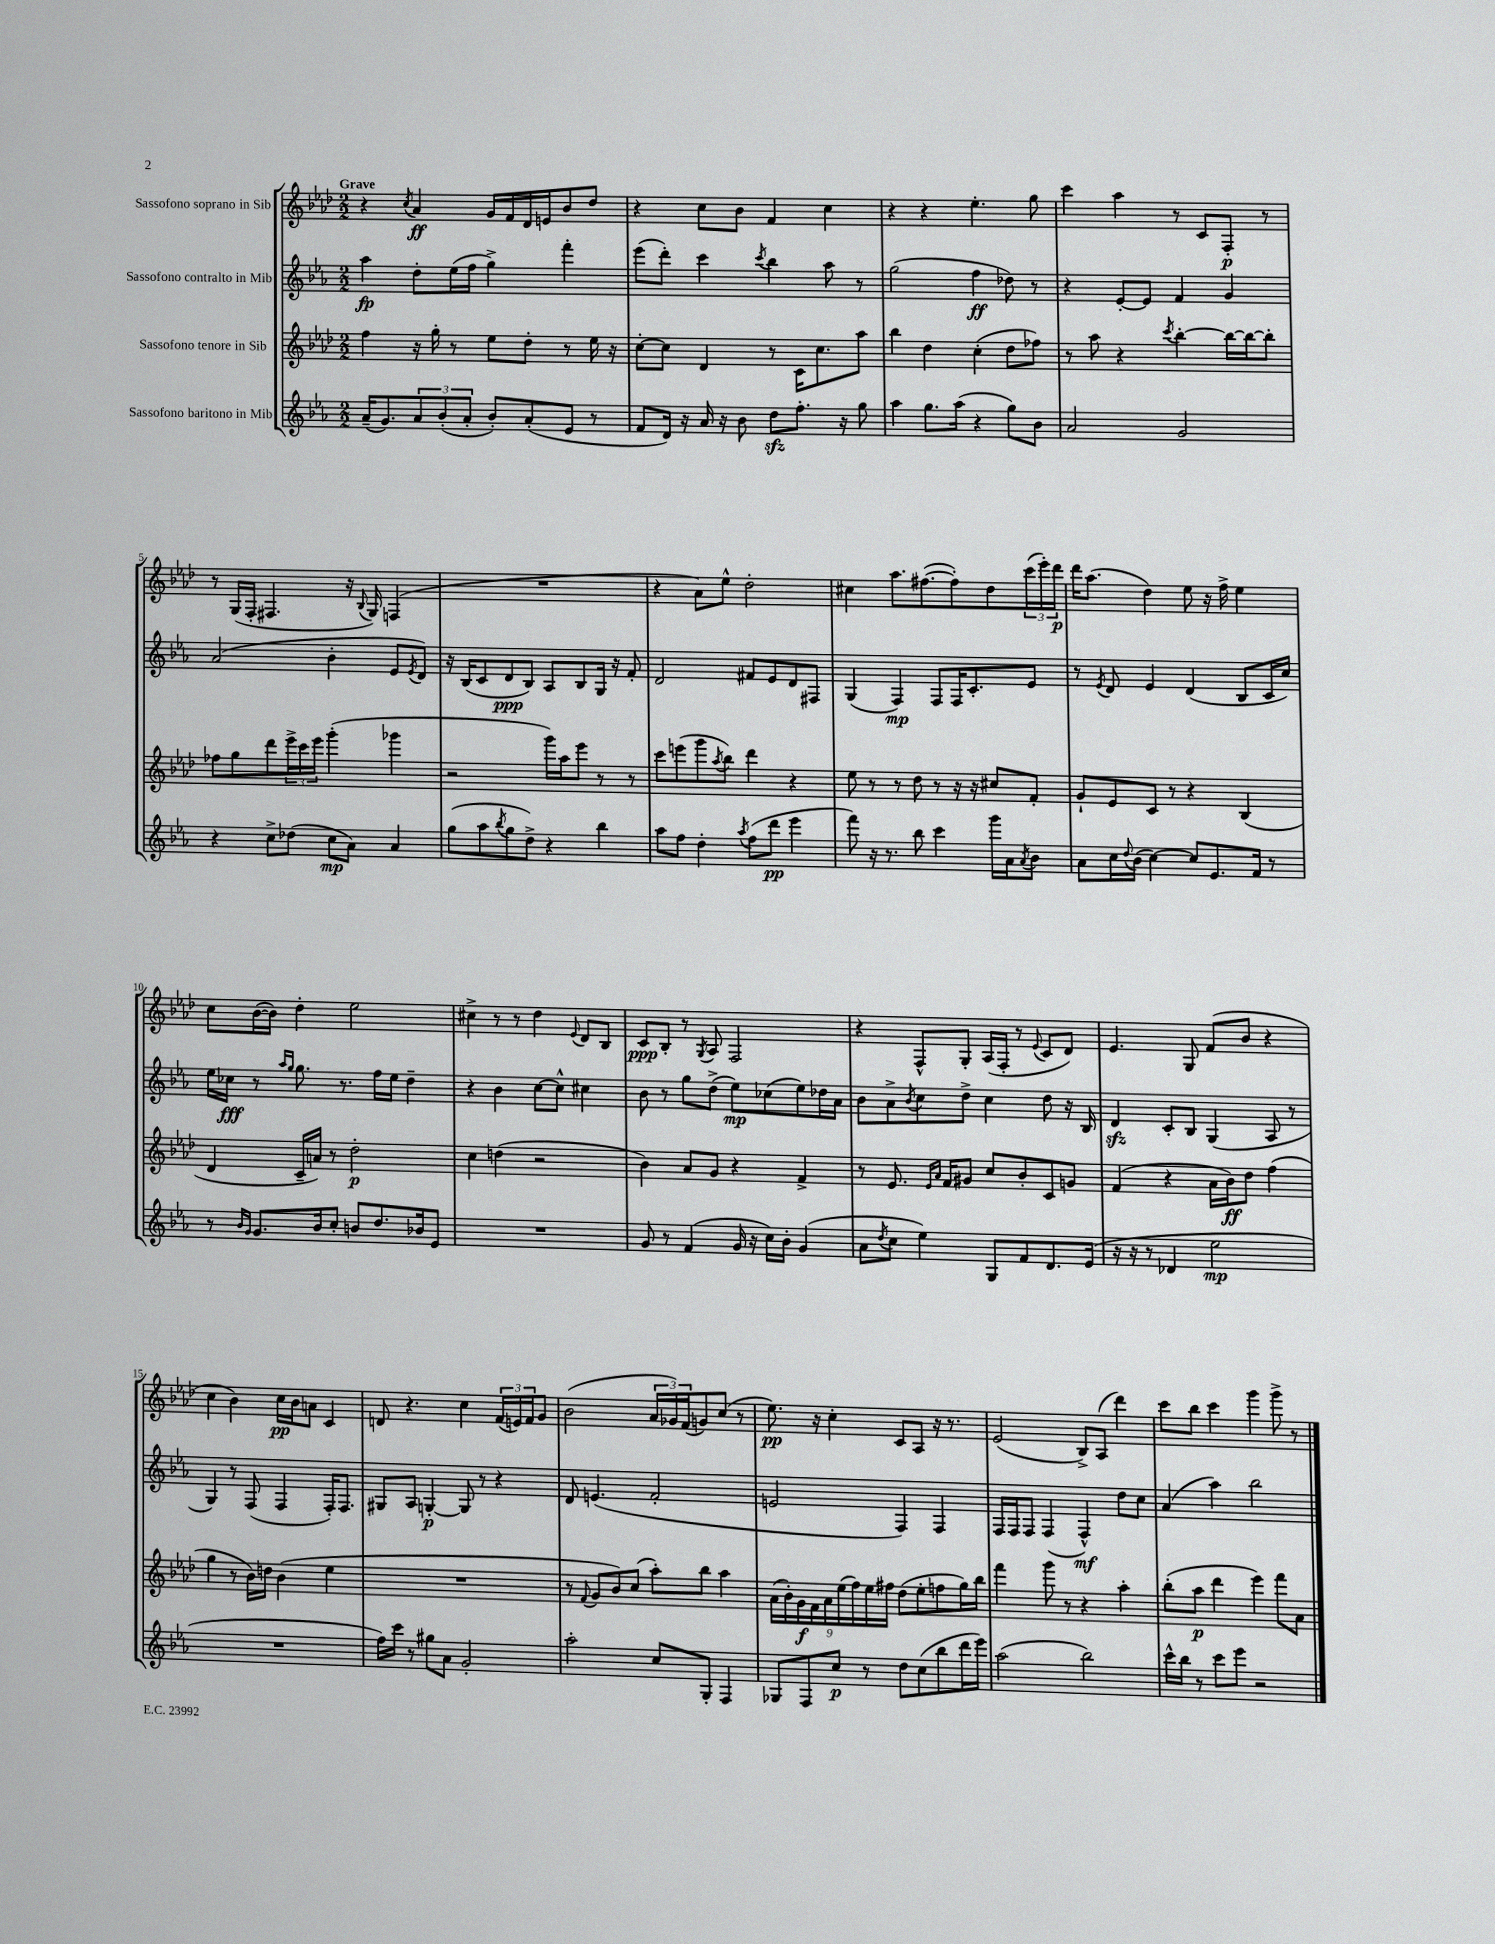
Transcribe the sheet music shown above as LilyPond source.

<<
\new StaffGroup <<
\new Staff = "s0" \with { instrumentName = "Sassofono soprano in Sib" } {
    \clef treble \key aes \major \numericTimeSignature \time 2/2 \tempo "Grave"
    r4 \acciaccatura { c''8 } aes'4\ff g'16 f'16 des'16 e'16 bes'8 des''8 |
    r4 c''8 bes'8 f'4 c''4 |
    r4 r4 ees''4.-. g''8 |
    c'''4 aes''4 r8 c'8 f8-.\p r8 |
    r8 g16( f16-. fis4. r16 \appoggiatura { bes8 } g16) f4( |
    R1 |
    r4 aes'8) ees''8-^ des''2-. |
    cis''4 aes''8. fis''8.~( fis''8-.) des''8 \tuplet 3/2 { c'''16( ees'''16-.) des'''16\p } |
    des'''16 aes''8.( des''4) ees''8 r16 f''16-> ees''4 |
    c''8 bes'16~( bes'16) des''4-. ees''2 |
    cis''4-> r8 r8 des''4 \appoggiatura { ees'8 } des'8 bes8 |
    c'8\ppp bes8-. r8 \acciaccatura { g8 } aes8 f2 |
    r4 f8-^ g8-. aes16( f16-. r8 \appoggiatura { ees'8 } c'8 des'8) |
    ees'4. g8 f'8( bes'8 r4 |
    c''4 bes'4) c''16\pp bes'16 a'8 c'4 |
    d'8 r4. c''4 \tuplet 3/2 { f'16( e'16) f'16 } g'8 |
    bes'2( \tuplet 3/2 { aes'16 ges'16) f'16( } g'8) c''8( r8 |
    ees''8.\pp) r16 c''4-. c'8 aes8 r16 r8. |
    ees'2( bes8->) aes8( des'''4) |
    c'''8 bes''8 c'''4 g'''4 g'''8-> r8 \bar "|." |
}
\new Staff = "s1" \with { instrumentName = "Sassofono contralto in Mib" } {
    \clef treble \key ees \major \numericTimeSignature \time 2/2
    aes''4\fp d''8-. ees''16( f''16 g''4->) f'''4-. |
    ees'''8( d'''8-.) c'''4 \acciaccatura { c'''8 } bes''4 aes''8 r8 |
    g''2( f''4\ff des''8) r8 |
    r4 ees'8~-. ees'8 f'4 g'4 |
    aes'2( bes'4-. ees'8 \acciaccatura { ees'8 } d'8) |
    r16 bes16( c'8 d'8\ppp bes8) aes8 bes8 g16 r16 f'8-. |
    d'2 fis'8 ees'8 d'8 fis8 |
    g4( f4\mp) f8 f16 c'8.-. ees'8 |
    r8 \acciaccatura { ees'8 } d'8 ees'4 d'4( bes8 c'16 c''16) |
    ees''16 ces''16\fff r8 \grace { aes''16 g''16 } g''8. r8. f''16 ees''16 d''4-- |
    r4 bes'4 c''8~ c''8-^ cis''4 |
    bes'8 r8 g''8 d''8->( ees''8\mp) ces''8( ees''8) des''16 aes'16 |
    bes'8 aes'8-> \acciaccatura { bes'8 } c''8 d''8-> c''4 d''8 r16 bes16 |
    d'4\sfz c'8-. bes8 g4( aes8 r8 |
    g4) r8 f8( f4 f16-.) f8. |
    gis8 aes8 g4~-.\p g8 r8 r4 |
    d'8 e'4.( f'2-. |
    e'2 f4) f4 |
    f16 f16 f8 f4( f4-^\mf) d''8 c''8 |
    aes'4( aes''4) bes''2 \bar "|." |
}
\new Staff = "s2" \with { instrumentName = "Sassofono tenore in Sib" } {
    \clef treble \key aes \major \numericTimeSignature \time 2/2
    f''4 r16 g''16-. r8 ees''8 des''8-. r8 ees''16 r16 |
    c''8~-. c''8 des'4 r8 c'16 c''8. aes''8 |
    bes''4 des''4 c''4-.( des''8 fes''8) |
    r8 aes''8 r4 \acciaccatura { c'''8 } bes''4~-. bes''16~ bes''16~ bes''8-. |
    fes''8 g''8 des'''8 \tuplet 3/2 { ees'''16-> c'''16 ees'''16 } g'''4-.( ges'''4 |
    r2 g'''16) aes''16 ees'''8 r8 r8 |
    c'''8 e'''8( g'''8 \acciaccatura { aes''8 } bes''8) des'''4 r4 |
    ees''8 r8 r8 des''8 r8 r16 r16 cis''8 f'8-. |
    g'8-! ees'8 c'8 r8 r4 bes4( |
    des'4 c'16-- a'16) r8 des''2-.\p |
    c''4 d''4( r2 |
    bes'4) aes'8 g'8 r4 f'4-> |
    r8 ees'8. \grace { ees'16 aes'16 } f'16 gis'8 c''8 bes'8-. c'8 g'8 |
    f'4( r4 aes'16 bes'16\ff) des''8 f''4( |
    g''4 r8 bes'16) d''16 bes'4( ees''4 |
    R1 |
    r8 \appoggiatura { f'8 } g'8 bes'8) c''8( aes''8-.) bes''8 aes''4 |
    \tuplet 9/8 { aes'16( bes'16-.) g'16\f f'16 aes'16 ees''16( f''16) ees''16 fis''16 } des''8( ees''8-. f''8 g''16) bes''16 |
    f'''4 g'''8 r8 r4 aes''4-. |
    bes''8-.( aes''8\p des'''4 ees'''4) f'''8 aes'8 \bar "|." |
}
\new Staff = "s3" \with { instrumentName = "Sassofono baritono in Mib" } {
    \clef treble \key ees \major \numericTimeSignature \time 2/2
    aes'16--( g'8.) \tuplet 3/2 { aes'8 bes'8-.( aes'8-. } bes'8-.) aes'8-.( ees'8 r8 |
    f'8 d'16) r16 aes'16 r16 bes'8 d''8\sfz f''8.-. r16 g''8 |
    aes''4 g''8. aes''16( r4 g''8) bes'8 |
    aes'2 g'2 |
    r4 c''8-> des''8( c''8\mp aes'8) aes'4 |
    g''8( aes''8 \acciaccatura { bes''8 } g''8 d''8->) r4 bes''4 |
    aes''8 f''8 d''4-. \acciaccatura { aes''8 } f''8( d'''8\pp ees'''4 |
    f'''8) r16 r8. bes''8 c'''4 g'''16 aes'16 \acciaccatura { aes'8 } bes'8 |
    aes'8 c''16 \appoggiatura { d''8 } bes'16( c''4~) c''8 ees'8. f'16 r8 |
    r8 \grace { bes'16 g'16 } g'8. bes'16 c''8-. b'8 d''8. bes'16 ees'8 |
    R1 |
    g'8 r8 f'4( g'16 r16 c''16) bes'16-. g'4( |
    aes'8 \acciaccatura { d''8 } c''8 ees''4) g8 f'8 d'8. ees'16( |
    r16 r16 r8 des'4 ees''2\mp |
    R1 |
    f''16) c'''16 r8 gis''8 aes'8 g'2-. |
    aes''2-. c''8 g8-. f4 |
    ges8 f8 c''8\p r8 d''8 c''8( bes''8 d'''16 ees'''16) |
    aes''2( bes''2) |
    c'''16-^ bes''16 r8 c'''8 ees'''8 r2 \bar "|." |
}
>>
>>
